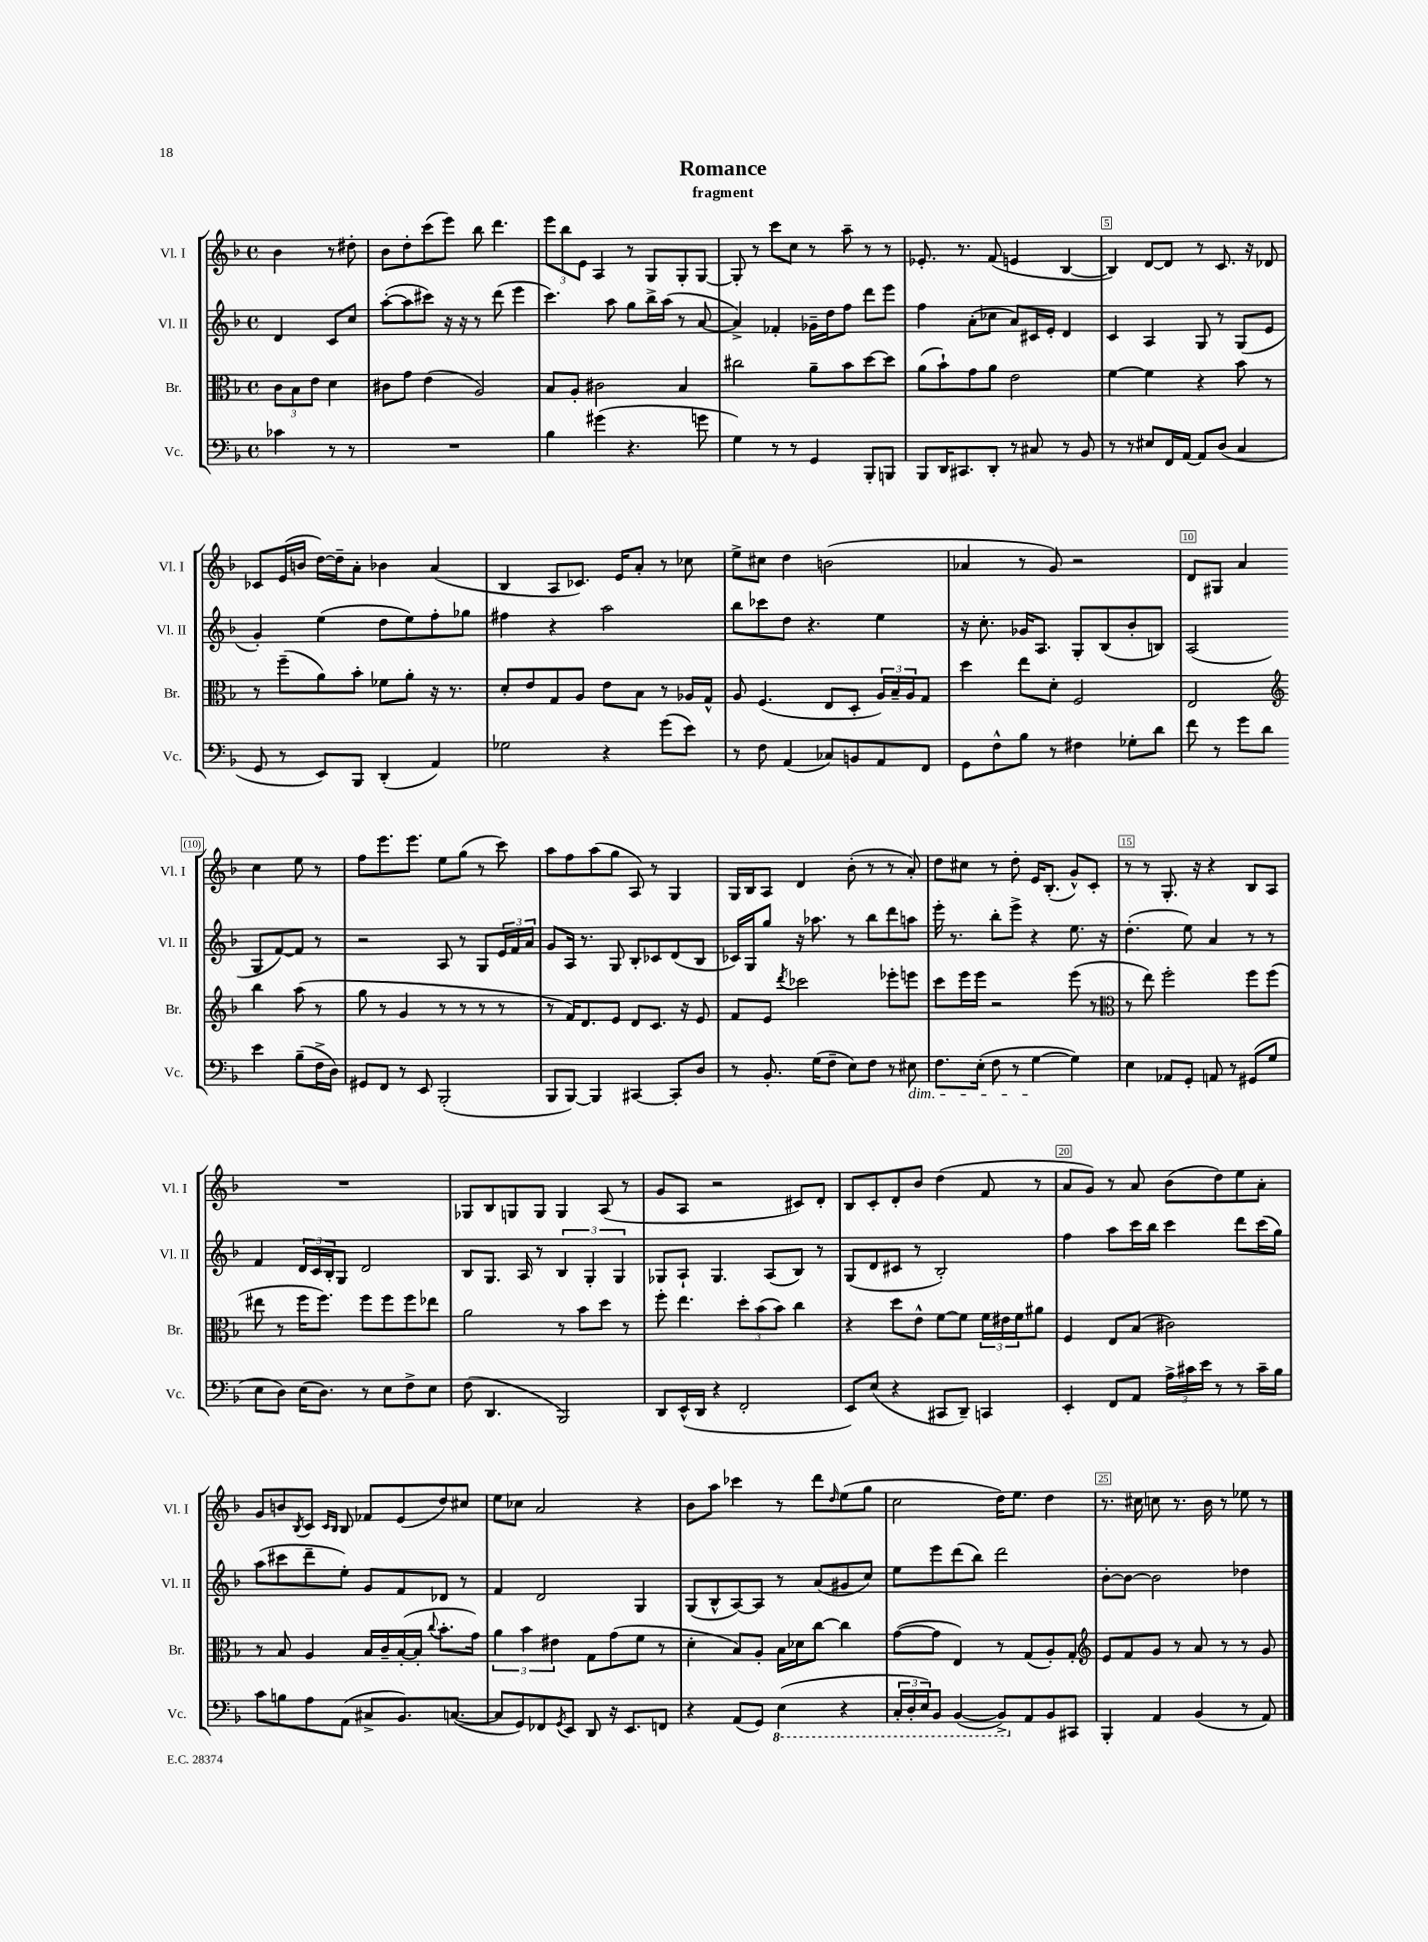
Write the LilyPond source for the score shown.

\header { title = "Romance" subtitle = "fragment" }
<<
\new StaffGroup <<
\new Staff = "s0" \with { instrumentName = "Vl. I" shortInstrumentName = "Vl. I" } {
    \clef treble \key f \major \defaultTimeSignature \time 4/4 \partial 2
    bes'4 r8 dis''8-. |
    bes'8 d''8-. c'''8( e'''8) bes''8 d'''4. |
    \tuplet 3/2 { e'''8 bes''8 e'8 } a4 r8 g8 g8-. g8~ |
    g8-. r8 c'''8 c''8 r8 a''8-- r8 r8 |
    ees'8.-. r8. f'8( e'4 bes4~ |
    bes4) d'8~ d'8 r8 c'8. r16 des'8 |
    ces'8 e'16( b'16 d''16~) d''16-- a'8-. bes'4 a'4( |
    bes4 a8 ces'8.) e'16 a'8-. r8 ces''8 |
    e''8-> cis''8 d''4 b'2( |
    aes'4 r8 g'8) r2 |
    d'8 gis8 a'4 c''4 e''8 r8 |
    f''8 e'''8. e'''8. e''8 g''8( r8 c'''8) |
    a''8 f''8 a''8( g''8 a8) r8 g4 |
    g16 bes16 a8 d'4 bes'8-.( r8 r8 a'8-.) |
    d''8 cis''8 r8 d''8-. e'16 bes8.-.( g'8-^) c'8-. |
    r8 r8 g8.-. r16 r4 bes8 a8 |
    R1 |
    ges8 bes8 g8 g8 g4 a8( r8 |
    g'8 a8 r2 cis'8) d'8-. |
    bes8 c'8-. d'8-. bes'8 d''4( f'8 r8 |
    a'8 g'8) r8 a'8 bes'8( d''8) e''8 a'8-. |
    g'8 b'8 \acciaccatura { bes8 } c'8 \grace { c'16 bes16 } bes8 fes'8 e'8( d''8) cis''8 |
    e''8 ces''8 a'2 r4 |
    bes'8 a''8 ces'''4 r8 d'''8 \grace { d''16 } e''8( g''8 |
    c''2 d''16) e''8. d''4 |
    r8. cis''16 c''8 r8. bes'16 r8 ees''8 r8 \bar "|." |
}
\new Staff = "s1" \with { instrumentName = "Vl. II" shortInstrumentName = "Vl. II" } {
    \clef treble \key f \major \defaultTimeSignature \time 4/4 \partial 2
    d'4 c'8 c''8 |
    a''8~-.( a''8 cis'''8) r16 r16 r8 d'''8( e'''4 |
    c'''4.) a''8 g''8 bes''16-> a''16( r8 a'8~ |
    a'4->) fes'4-. ges'16-- d''16 f''8 d'''8 e'''8 |
    f''4 a'8-.( ces''8 a'8) cis'16 e'16-. d'4 |
    c'4 a4 g8 r8 g8( e'8 |
    g'4-.) e''4( d''8 e''8) f''8-. ges''8 |
    fis''4 r4 a''2 |
    bes''8 ces'''8 d''8 r4. e''4 |
    r16 c''8.-. ges'16 a8. g8-. bes8( bes'8-. b8) |
    a2( g8 f'8~) f'8 r8 |
    r2 a8 r8 g8 \tuplet 3/2 { e'16 f'16 a'16 } |
    g'8 a16 r8. g8 bes8-. ces'8 d'8( bes8 |
    ces'16) g16 g''8 r16 aes''8. r8 bes''8 d'''8 a''8 |
    e'''16-. r8. bes''8-. e'''8-> r4 e''8. r16 |
    d''4.-.( e''8) a'4 r8 r8 |
    f'4 \tuplet 3/2 { d'16 c'16 bes16-. } g8 d'2 |
    bes8 g8. a16 r8 \tuplet 3/2 { bes4 g4-. g4 } |
    ges8 a8-! ges4. a8( bes8) r8 |
    g8( d'8 cis'8 r8 bes2-.) |
    f''4 a''8 c'''16 bes''16 c'''4 d'''8 c'''16( g''16) |
    a''8( cis'''8 d'''8-- e''8-.) g'8 f'8 des'8 r8 |
    f'4 d'2 g4 |
    g8( bes8-^ a8~) a8 r8 a'8( gis'8 c''8) |
    e''8 e'''8 d'''8( bes''8) d'''2 |
    bes'8~-. bes'8~ bes'2 des''4 \bar "|." |
}
\new Staff = "s2" \with { instrumentName = "Br." shortInstrumentName = "Br." } {
    \clef alto \key f \major \defaultTimeSignature \time 4/4 \partial 2
    \tuplet 3/2 { c'8 bes8 e'8 } d'4 |
    cis'8 g'8 e'4( a2) |
    bes8 a8-. cis'2 bes4 |
    cis''2 a'8-- bes'8 d''8~ d''8 |
    a'8( bes'8-!) g'8 a'8 e'2 |
    f'4~ f'4 r4 bes'8 r8 |
    r8 f''8--( a'8) bes'8-. fes'8 a'8-. r16 r8. |
    d'8-. e'8 g8 a8 e'8 bes8 r8 aes16 g16-^ |
    a8 f4.( e8 d8-. \tuplet 3/2 { a16) bes16-- a16 } g8 |
    d''4 e''8 d'8-. f2 |
    e2 \clef treble bes''4 a''8( r8 |
    g''8 r8 g'4 r8 r8 r8 r8 |
    r8 f'16) d'8. e'8 d'8 c'8. r16 e'8 |
    f'8 e'8 \acciaccatura { d'''8 } ces'''2 ees'''8-. e'''8 |
    c'''8 e'''16 e'''16 r2 e'''8( r8 |
    \clef alto r8 e''8) f''2-. f''8 f''8( |
    eis''8 r8 f''16 f''8.) f''8 f''8 f''8 ees''8 |
    a'2 r8 bes'8 d''8 r8 |
    f''8-. e''4. \tuplet 3/2 { d''8-. bes'8( bes'8) } c''4 |
    r4 d''8 e'8-^ f'8~ f'8 \tuplet 3/2 { f'16 eis'16 f'16 } ais'8 |
    f4 e8 bes8( cis'2) |
    r8 bes8 a4 bes16 c'16-- bes16~-.( bes16-. \appoggiatura { c''8 } bes'8.-. g'16) |
    \tuplet 3/2 { a'4 bes'4 eis'4 } g8 g'8( f'8 r8 |
    d'4-. bes8) a8-. bes16 des'16 c''8~ c''4 |
    g'8~( g'8 e4) r8 g8( a8-.) g8-. |
    \clef treble e'8 f'8 g'8 r8 a'8 r8 r8 g'8 \bar "|." |
}
\new Staff = "s3" \with { instrumentName = "Vc." shortInstrumentName = "Vc." } {
    \clef bass \key f \major \defaultTimeSignature \time 4/4 \partial 2
    ces'4 r8 r8 |
    R1 |
    bes4 gis'4( r4. g'8 |
    g4) r8 r8 g,4 bes,,8-. b,,8 |
    bes,,8 d,16 cis,8. d,8-. r8 cis8 r8 bes,8 |
    r8 r8 eis8 f,16 a,16~ a,8 d8( c4 |
    g,8 r8 e,8) bes,,8 d,4-.( a,4) |
    ges2 r4 g'8( e'8) |
    r8 f8 a,4( ces8) b,8 a,8 f,8 |
    g,8 f8-^ bes8 r8 fis4 ges8-. d'8 |
    f'8 r8 g'8 d'8 e'4 bes8--( f16-> d16) |
    gis,8 f,8 r8 e,8 bes,,2-.( |
    bes,,8 bes,,8~) bes,,4 cis,4~ cis,8-. d8 |
    r8 bes,8.-. g16( f8-- e8) f8 r8 eis8\dim |
    f8. e16-.( f8 r8 g4~\! g4) |
    e4 aes,8 g,8-. a,8 r8 gis,8( g8 |
    e8 d8) e16( d8.) r8 e8 f8-> e8 |
    f8( d,4. bes,,2) |
    d,8 e,16-^( d,16 r4 f,2-. |
    e,8) e8( r4 cis,8 d,8--) c,4 |
    e,4-. f,8 a,8 \tuplet 3/2 { a16-> cis'16 e'16 } r8 r8 cis'16-- bes16 |
    c'8 b8 a8 a,8( cis8-> bes,8.) c8.~( |
    c8 g,8) fes,8 \acciaccatura { g,8 } e,8 d,8 r16 e,8. f,8 |
    r4 a,8( g,8) \ottava #-1 e,4( r4 |
    \tuplet 3/2 { c,16-. d,16-. e,16) } bes,,8 bes,,4~( bes,,8->) \ottava #0 a,8 bes,8 cis,8 |
    bes,,4-. a,4 bes,4( r8 a,8) \bar "|." |
}
>>
>>
\layout { \context { \Score \override BarNumber.break-visibility = ##(#f #t #t) barNumberVisibility = #(every-nth-bar-number-visible 5) \override BarNumber.stencil = #(make-stencil-boxer 0.1 0.3 ly:text-interface::print) } }
